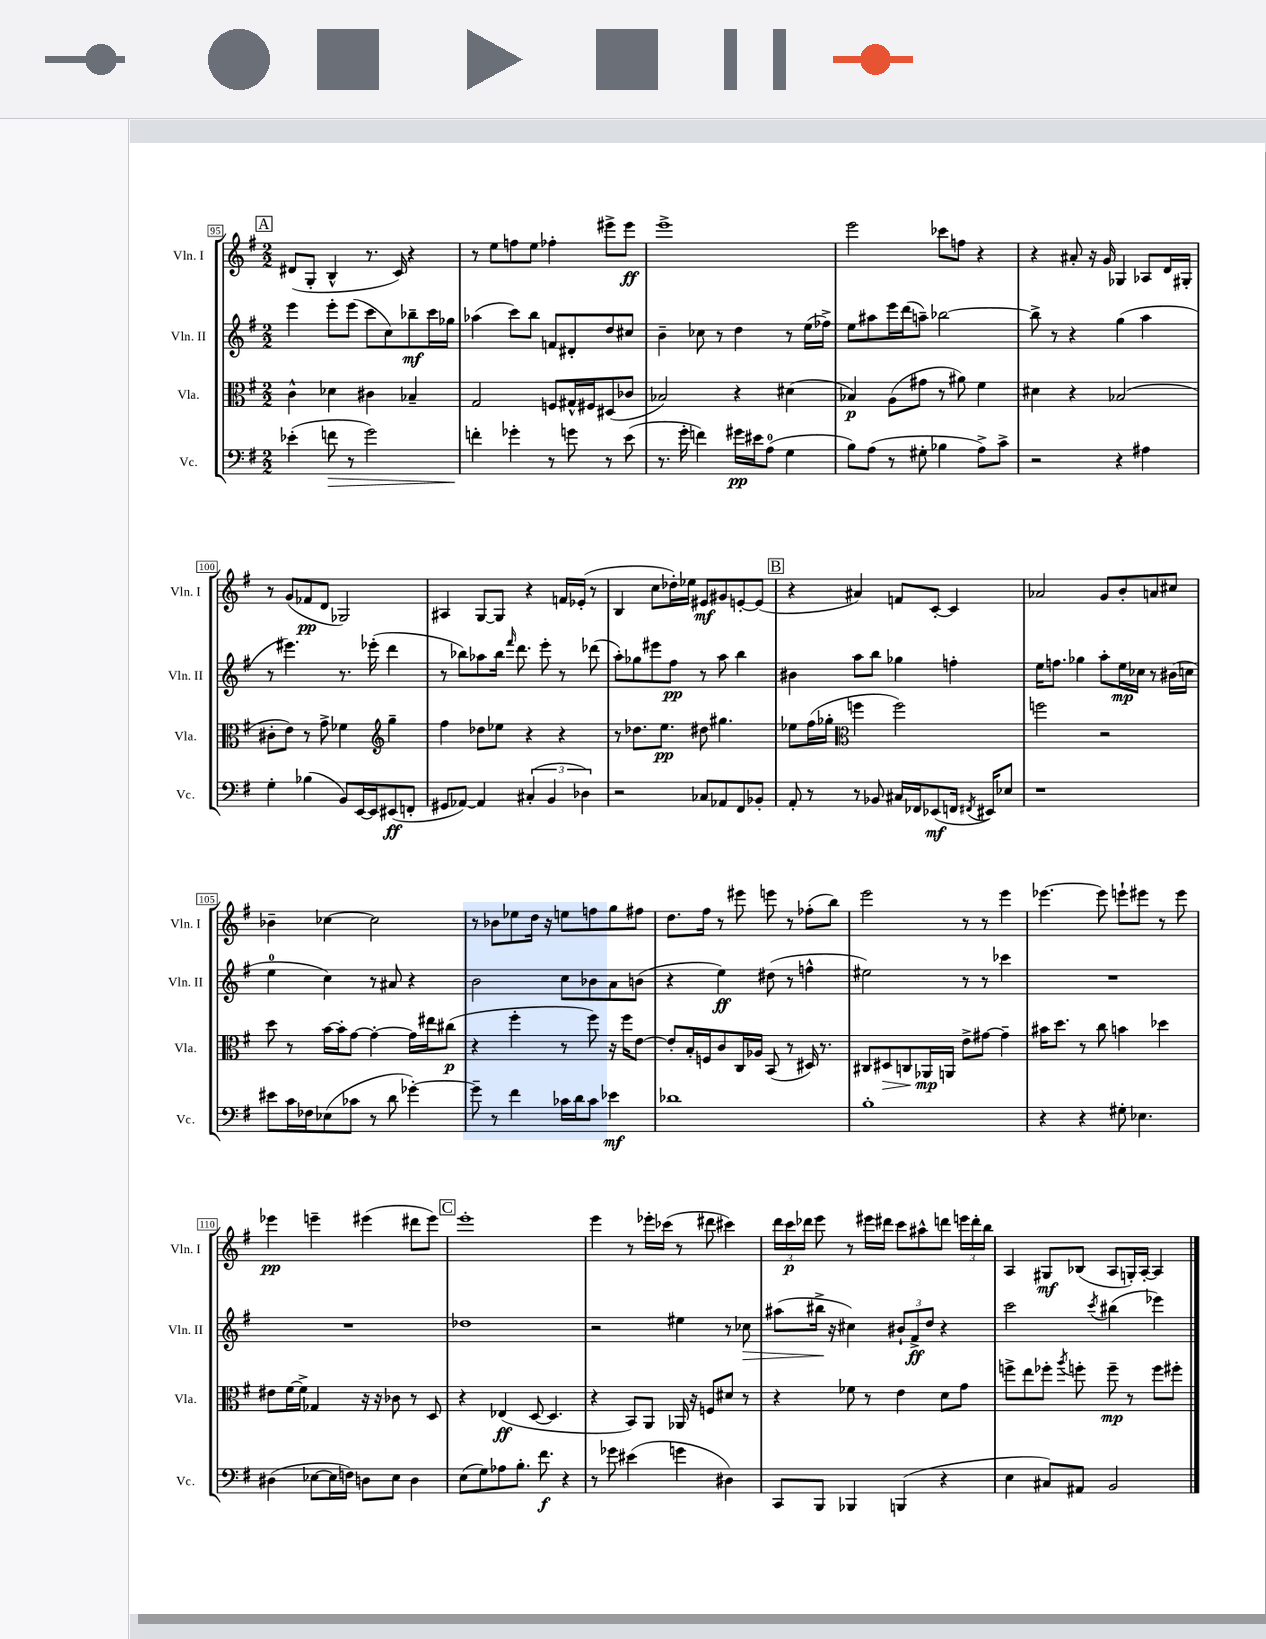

**kern	**dynam	**kern	**dynam	**kern	**dynam	**kern	**dynam
*part4	*part4	*part3	*part3	*part2	*part2	*part1	*part1
*staff4	*staff4	*staff3	*staff3	*staff2	*staff2	*staff1	*staff1
*I"Vc.	*	*I"Vla.	*	*I"Vln. II	*	*I"Vln. I	*
*I'Vc.	*	*I'Vla.	*	*I'Vln. II	*	*I'Vln. I	*
*clefF4	*	*clefC3	*	*clefG2	*	*clefG2	*
*k[f#]	*	*k[f#]	*	*k[f#]	*	*k[f#]	*
*M2/2	*	*M2/2	*	*M2/2	*	*M2/2	*
!!LO:REH:place=s1:t=A
=95	=95	=95	=95	=95	=95	=95	=95
(4e-X'\	.	4c^^\	.	4eee\	.	(8d#X/L	.
.	.	.	.	.	.	8G'/J	.
!	!LO:HP:b	!	!	!	!	!	!
8fn\	>	4d-X\	.	8eee'\L	.	4B^^/	.
8r	.	.	.	(8eee\J	.	.	.
2g\)	.	4c#X\	.	8ccc\L	.	8.r	.
.	.	.	.	8cc\)	.	.	.
.	.	.	.	.	.	16c/)	.
.	.	4B-X~/	.	8bb-X~\	mf	4r	.
.	.	.	.	16ccc\L	.	.	.
.	.	.	.	16gg-X\JJ	.	.	.
=96	=96	=96	=96	=96	=96	=96	=96
4fn'\	.	2G/	.	(4aa-X\	.	8r	.
.	.	.	.	.	.	8ee\L	.
4g-X'\	]	.	.	8ccc\L)	.	8ffn\	.
.	.	.	.	8bb\J	.	8ee\J	.
8r	.	8Fn/L	.	8fn/L	.	4ff-X'\	.
8gn\	.	16G#X^^/L	.	8d#X'/	.	.	.
.	.	16F#X/J	.	.	.	.	.
8r	.	(8D#X/	.	8dd/	.	8eee#X^\L	.
(8e\	.	8c-X/J	.	8cc#X/J	.	8eee#\J	ff
=97	=97	=97	=97	=97	=97	=97	=97
8.r	.	2B-X/)	.	4b~\	.	1eee^	.
16g'\	.	.	.	.	.	.	.
4fn\)	.	.	.	8cc-X\	.	.	.
.	.	.	.	8r	.	.	.
16g#X\LL	pp	4r	.	4dd\	.	.	.
16e#X\J	.	.	.	.	.	.	.
(8A\J	.	.	.	.	.	.	.
4G\	.	(4d#X\	.	8r	.	.	.
.	.	.	.	(16ee\LL	.	.	.
.	.	.	.	16ff-X^\JJ)	.	.	.
=98	=98	=98	=98	=98	=98	=98	=98
8B\L)	.	4B-X/)	p	8ee\L	.	2eee\	.
(8A\J	.	.	.	8aa#X\	.	.	.
8r	.	(8A\L	.	16eee\L	.	.	.
.	.	.	.	(16ddd\J	.	.	.
8G#X'\	.	8g#X\J	.	8aan~\J)	.	.	.
4B-X\	.	8r	.	[2bb-X\	.	8ccc-X\L	.
.	.	8a#X\)	.	.	.	8ffn\J	.
8A^\L)	.	4f#\	.	.	.	4r	.
8c^\J	.	.	.	.	.	.	.
=99	=99	=99	=99	=99	=99	=99	=99
2r	.	4d#X\	.	8bb-^\]	.	4r	.
.	.	.	.	8r	.	.	.
.	.	4r	.	4r	.	8a#X'/	.
.	.	.	.	.	.	16r	.
.	.	.	.	.	.	16g/	.
4r	.	(2B-X/	.	(4gg\	.	4G-X/	.
4A#X\	.	.	.	4aa\	.	8A-X/L	.
.	.	.	.	.	.	16d/L	.
.	.	.	.	.	.	16G#X'/JJ	.
!!LO:LB:g=z
=100	=100	=100	=100	=100	=100	=100	=100
4G'\	.	8c#X'\L	.	8r	.	8r	.
.	.	8e\J)	.	4.eee#X\)	.	(8g/L	.
(4B-X\	.	8r	.	.	.	8f-X/	pp
.	.	8g^\	.	.	.	8d/J	.
8BB/L)	.	4f-X\	.	8.r	.	2G-X/)	.
[16EE/L	.	.	.	.	.	.	.
16EE/J]	.	.	.	(16eee-X'\	.	.	.
*	*	*clefG2	*	*	*	*	*
(8EE#X/	ff	4gg~\	.	4ddd\	.	.	.
8FFn'/J	.	.	.	.	.	.	.
=101	=101	=101	=101	=101	=101	=101	=101
8GG#X/L	.	4ff#\	.	8r	.	4A#X/	.
[8AA-X/J)	.	.	.	8bb-X\L)	.	.	.
4AA-/]	.	8dd-X\L	.	8aa-X\	.	[8G/L	.
.	.	8ee-X\J	.	16bb-\Jk	.	8G/J]	.
.	.	.	.	16qqfff#/	.	.	.
.	.	.	.	8.ddd\	.	.	.
(6C#X'/	.	4r	.	.	.	4r	.
.	.	.	.	8eee'\	.	.	.
6BB/	.	.	.	.	.	.	.
.	.	4r	.	8r	.	16fn/LL	.
.	.	.	.	.	.	(16e-X'/JJ	.
6D-X\)	.	.	.	.	.	.	.
.	.	.	.	(8ddd-X\	.	8r	.
=102	=102	=102	=102	=102	=102	=102	=102
2r	.	8r	.	8aa'\L)	.	4B/	.
.	.	8.dd-X\L	.	8gg-X\	.	.	.
.	.	.	.	8eee#X\	.	8cc\L	.
.	.	8.ee\J	pp	.	.	.	.
.	.	.	.	8ff#\J	pp	16dd-X'\L)	.
.	.	.	.	.	.	16ee-X\JJ	.
8C-X/L	.	8dd#X\	.	8r	.	8e#X/L	mf
8AA-X/	.	4.gg#X\	.	8aa\	.	8g#X/	.
8FF#/	.	.	.	4bb\	.	[8en'/	.
8BB-X'/J	.	.	.	.	.	(8e/J]	.
!!LO:REH:place=s1:t=B
=103	=103	=103	=103	=103	=103	=103	=103
8AA'/	.	8ee-X\L	.	4b#X\	.	4r	.
8r	.	(16ff#\L	.	.	.	.	.
.	.	16gg-X'\JJ	.	.	.	.	.
*	*	*clefC3	*	*	*	*	*
8r	.	4ffn\	.	8aa\L	.	4a#X/)	.
8BB-X/	.	.	.	8bb\J	.	.	.
16C#X/LL	.	2ff\)	.	4gg-X\	.	8fn/L	.
16FF-X/J	.	.	.	.	.	.	.
(8EE-X/	mf	.	.	.	.	[8c'/J	.
16FFn/Jk	.	.	.	4ffn'\	.	4c/]	.
8qFF#X/	.	.	.	.	.	.	.
16EE#X/KL)	.	.	.	.	.	.	.
8E-X/J	.	.	.	.	.	.	.
=104	=104	=104	=104	=104	=104	=104	=104
1r	.	2ffn\	.	16ee\KL	.	2a-X/	.
.	.	.	.	8.ffn\J	.	.	.
.	.	.	.	4gg-X\	.	.	.
.	.	2r	.	8aa'\L	.	8g/L	.
.	.	.	.	16ee\L	mp	8b'/	.
.	.	.	.	16cc-X\JJ	.	.	.
.	.	.	.	8r	.	8an/	.
.	.	.	.	(16b#X\LL	.	8cc#X/J	.
.	.	.	.	16ccn\JJ	.	.	.
!!LO:LB:g=z
=105	=105	=105	=105	=105	=105	=105	=105
8e#X\L	.	8dd\	.	4ee\	.	4b-X~\	.
16c\L	.	8r	.	.	.	.	.
16F-X\J	.	.	.	.	.	.	.
(8E-X\	.	[16b\LL	.	4cc\)	.	[4cc-X\	.
.	.	16b'\J]	.	.	.	.	.
8c-X\J	.	[8g\J	.	.	.	.	.
8r	.	4g'\_	.	8r	.	2cc-\]	.
8d\	.	.	.	8a#X/	.	.	.
[4g-X'\)	.	16g\LL]	.	4r	.	.	.
.	.	16ee#X\J	.	.	.	.	.
.	.	(8cc#X\J	p	.	.	.	.
=106	=106	=106	=106	=106	=106	=106	=106
8g-~\]	.	4r	.	2b\	.	8r	.
8r	.	.	.	.	.	8b-X\L	.
4f#\	.	4ff#'\	.	.	.	8ee-X\	.
.	.	.	.	.	.	16dd\Jk	.
.	.	.	.	.	.	16r	.
16c-X\LL	.	8r	.	8cc\L	.	8een\L	.
16d\J	.	.	.	.	.	.	.
8c-\J	.	8ff#\)	.	8b-X\	.	8ffn\	.
4e-X\	mf	16r	.	8a\	.	8gg\	.
.	.	16ff#\KL	.	.	.	.	.
.	.	[8e\J	.	(8bn\J	.	8ff#X\J	.
=107	=107	=107	=107	=107	=107	=107	=107
1d-X	.	8e'/L]	.	4r	.	8.dd\L	.
.	.	16B'/L	.	.	.	.	.
.	.	16Fn/J	.	.	.	16ff#\Jk	.
.	.	8c/	.	4ee\)	ff	8r	.
.	.	16C/L	.	.	.	8eee#X\	.
.	.	16A-X/JJ	.	.	.	.	.
.	.	(8BB/	.	(8dd#X\	.	8eeen\	.
.	.	8r	.	8r	.	8r	.
.	.	16D#X/)	.	4ffn^^\	.	(8ff-X'\L	.
.	.	8.r	.	.	.	.	.
.	.	.	.	.	.	8bb\J)	.
=108	=108	=108	=108	=108	=108	=108	=108
1B'	.	8C#X/L	.	2ee#X\)	.	2eee\	.
!	!	!	!LO:HP:b	!	!	!	!
.	.	8D#X/	>	.	.	.	.
.	.	8Cn/	.	.	.	.	.
.	.	16AA-X/L	mp	.	.	.	.
.	.	16AAn/JJ	]	.	.	.	.
.	.	8e^\L	.	8r	.	8r	.
.	.	[8g#X\J	.	8r	.	8r	.
.	.	4g#~\]	.	4ccc-X\	.	4eee\	.
=109	=109	=109	=109	=109	=109	=109	=109
4r	.	16b#X\KL	.	1r	.	[4.eee-X\	.
.	.	8.dd\J	.	.	.	.	.
4r	.	8r	.	.	.	.	.
.	.	8cc\	.	.	.	8eee-\]	.
8G#X'\	.	4bn\	.	.	.	8eeen`\L	.
4.E-X\	.	.	.	.	.	8eee#X\J	.
.	.	4dd-X\	.	.	.	8r	.
.	.	.	.	.	.	8eee#\	.
!!LO:LB:g=z
=110	=110	=110	=110	=110	=110	=110	=110
(4D#X\	.	8e#X\L	.	1r	.	4eee-X\	pp
.	.	[16f#\L	.	.	.	.	.
.	.	16f#^\JJ]	.	.	.	.	.
[8E-X\L	.	4G-X/	.	.	.	4eeen~\	.
16E-\L]	.	.	.	.	.	.	.
16Fn\JJ)	.	.	.	.	.	.	.
8Dn\L	.	16r	.	.	.	(4eee#X\	.
.	.	16r	.	.	.	.	.
8E-\J	.	8c-X\	.	.	.	.	.
4D\	.	8r	.	.	.	8ddd#X\L	.
.	.	8D/	.	.	.	8eee#\J)	.
!!LO:REH:place=s1:t=C
=111	=111	=111	=111	=111	=111	=111	=111
(8E\L	.	4r	.	1dd-X	.	1eee'	.
8G\)	.	.	.	.	.	.	.
8A-X\	.	(4E-X/	ff	.	.	.	.
8.B'\J	.	.	.	.	.	.	.
.	.	[8D/	.	.	.	.	.
8.f#\	f	.	.	.	.	.	.
.	.	4.D/]	.	.	.	.	.
4r	.	.	.	.	.	.	.
=112	=112	=112	=112	=112	=112	=112	=112
8r	.	4r	.	2r	.	4eee\	.
8g-X\	.	.	.	.	.	.	.
(4e#X\	.	8BB/L)	.	.	.	8r	.
.	.	8AA/J	.	.	.	16eee-X'\LL	.
.	.	.	.	.	.	(16ccc-X\JJ	.
4gn\	.	16AA-X/	.	4ee#X\	.	8r	.
.	.	16r	.	.	.	.	.
.	.	8Fn/L	.	.	.	8ddd#X\	.
4D#X\)	.	8d#X/J	.	8r	.	4ccc#X\)	.
!	!	!	!	!	!LO:HP:b	!	!
.	.	8r	.	8cc-X\	>	.	.
=113	=113	=113	=113	=113	=113	=113	=113
8CC/L	.	4r	.	(8aa#X\L	.	24ddd\LL	.
.	.	.	.	.	.	24ccc\	p
.	.	.	.	.	.	24ddd-X\JJ	.
8BBB/J	.	.	.	16bb#X^\Jk	.	8eee\	.
.	.	.	.	16r	]	.	.
4BBB-X/	.	8f-X\	.	4cc#X\)	.	8r	.
.	.	8r	.	.	.	16eee#X\LL	.
.	.	.	.	.	.	16ddd#X\JJ	.
(4BBBn/	.	4e\	.	12b#X`/L	.	8ccc\L	.
.	.	.	.	12f#^/	ff	.	.
.	.	.	.	.	.	8aa#X^^\	.
.	.	.	.	12dd/J	.	.	.
4r	.	8d\L	.	4r	.	8dddn\J	.
.	.	8g\J	.	.	.	24eeen\LL	.
.	.	.	.	.	.	24ddd'\	.
.	.	.	.	.	.	24bb\JJ	.
=114	=114	=114	=114	=114	=114	=114	=114
4E\	.	8ffn^\L	.	2ccc\	.	4A/	.
.	.	8ee\	.	.	.	.	.
8C#X/L)	.	8ff-X'\J	.	.	.	8G#X/L	mf
.	.	8qaa/	.	.	.	.	.
8AA#X/J	.	8ffn'\	.	.	.	(8B-X/J	.
.	.	.	.	8qccc/	.	.	.
2BB/	.	8ff~\	mp	(4bb#X\	.	8A/L	.
.	.	8r	.	.	.	16Gn'/L)	.
.	.	.	.	.	.	[16A'/JJ	.
.	.	8ff\L	.	4eee-X\)	.	4A/]	.
.	.	8ff#X'\J	.	.	.	.	.
==	==	==	==	==	==	==	==
*-	*-	*-	*-	*-	*-	*-	*-
